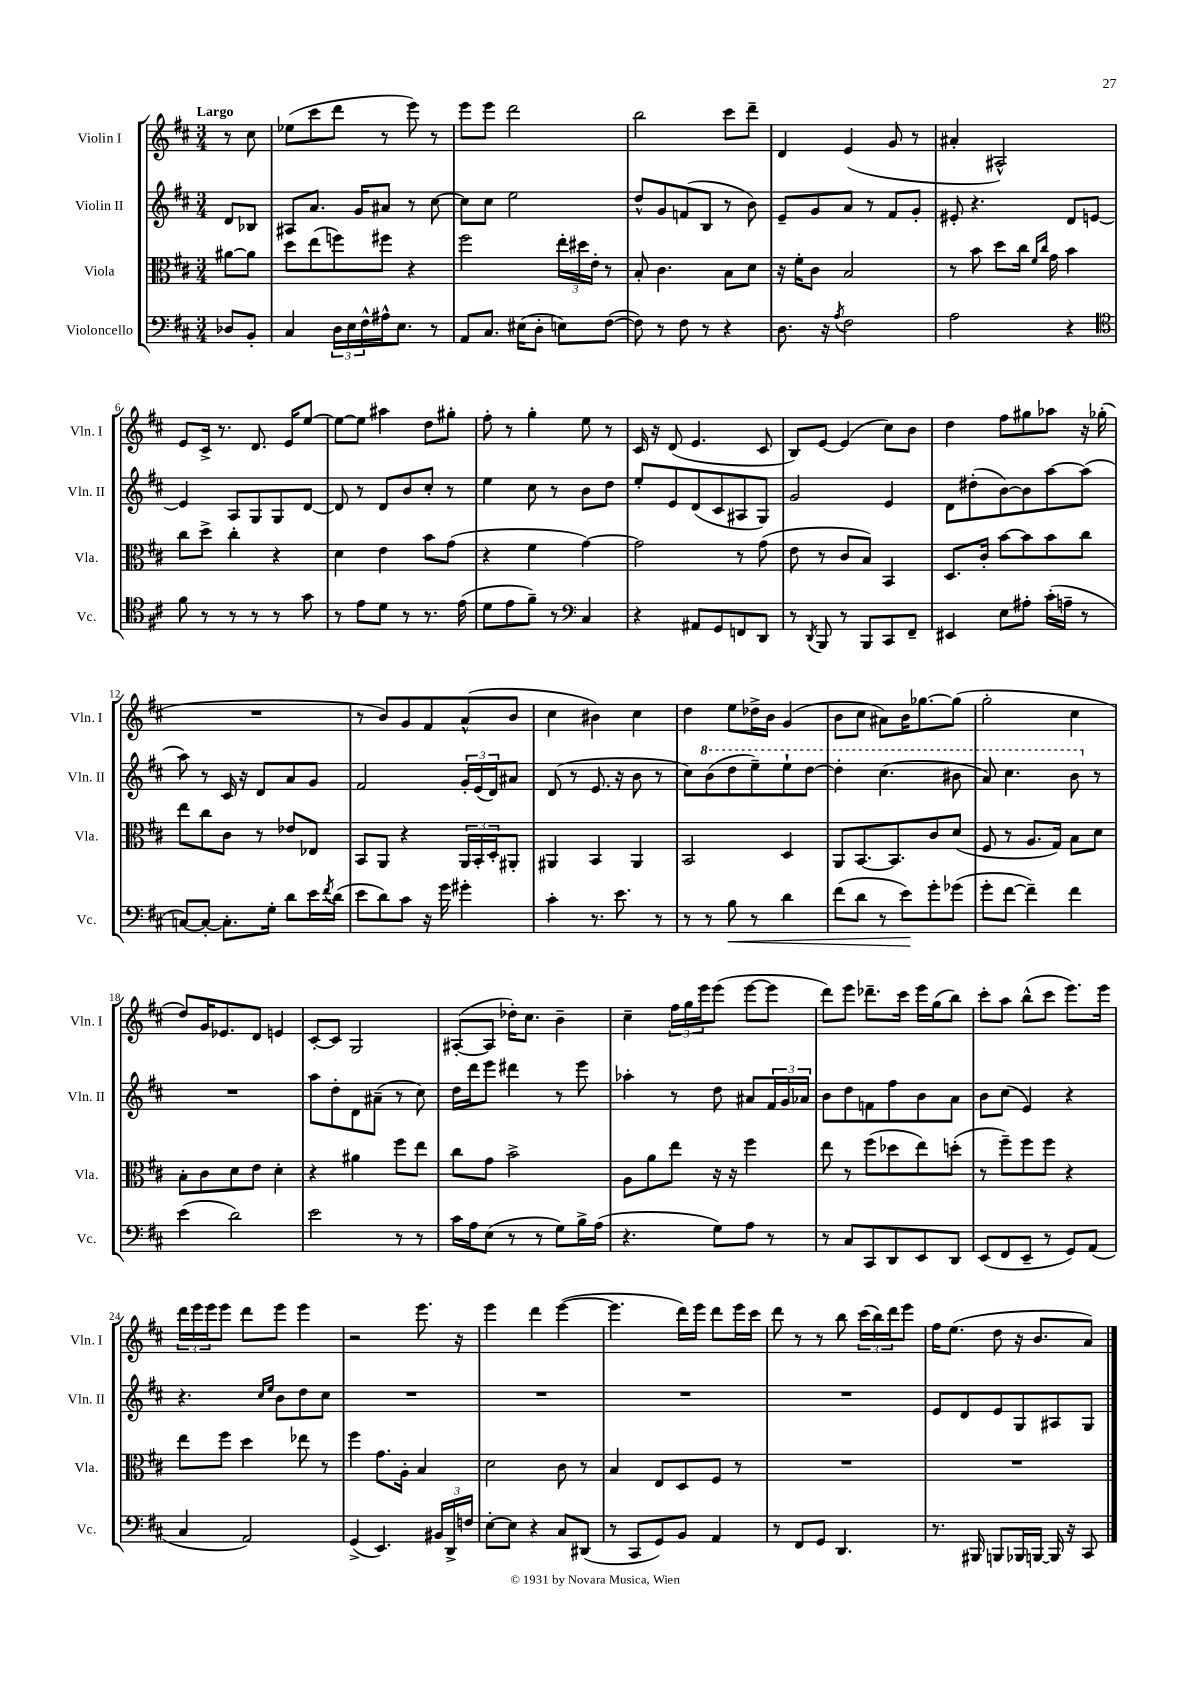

**kern	**dynam	**kern	**kern	**kern
*part4	*part4	*part3	*part2	*part1
*staff4	*staff4	*staff3	*staff2	*staff1
*I"Violoncello	*	*I"Viola	*I"Violin II	*I"Violin I
*I'Vc.	*	*I'Vla.	*I'Vln. II	*I'Vln. I
*clefF4	*	*clefC3	*clefG2	*clefG2
*k[f#c#]	*	*k[f#c#]	*k[f#c#]	*k[f#c#]
*M3/4	*	*M3/4	*M3/4	*M3/4
=	=	=	=	=
!	!	!	!	!LO:TX:a:B:t=Largo
8D-X/L	.	[8a#X\L	8d/L	8r
8BB'/J	.	8a#\J]	8B-X/J	8cc#\
=1	=1	=1	=1	=1
4C#/	.	8dd\L	8A#X/L	(8ee-X\L
.	.	(8ee\	8.a/J	8ccc#\
24D\LL	.	8ffn\)	.	8ddd\J
24E\	.	.	.	.
.	.	.	16g/KL	.
24F#^^\	.	.	.	.
16A#X^^\J	.	8ff#X\J	8a#X/J	8r
8.E\J	.	.	.	.
.	.	4r	8r	8eee\)
8r	.	.	[8cc#\	8r
=2	=2	=2	=2	=2
8AA/L	.	2ff#\	8cc#\L]	8eee\L
8.C#/J	.	.	8cc#\J	8eee\J
.	.	.	2ee\	2ddd\
(16E#X\KL	.	.	.	.
8D'\J	.	.	.	.
8En\L)	.	24ee'\LL	.	.
.	.	24dd#X\	.	.
.	.	24e'\JJ	.	.
([8F#\J	.	8r	.	.
=3	=3	=3	=3	=3
8F#\])	.	8B'/	8dd^^/L	2bb\
8r	.	4.c#\	8g/	.
8F#\	.	.	(8fn/	.
8r	.	.	8B/J	.
4r	.	8B\L	8r	8ccc#\L
.	.	8d\J	8b\)	8ddd~\J
=4	=4	=4	=4	=4
8.D\	.	16r	8e~/L	4d/
.	.	16f#'\KL	.	.
.	.	8c#\J	8g/	.
16r	.	.	.	.
8qA/	.	.	.	.
2F#\	.	2B/	8a/J	(4e/
.	.	.	8r	.
.	.	.	8f#/L	8g/
.	.	.	8g'/J	8r
=5	=5	=5	=5	=5
2A\	.	8r	8e#X'/	4a#X'/
.	.	8b\	4.r	.
.	.	8dd\L	.	2A#X^^/)
.	.	16cc#\Jk	.	.
.	.	16qqf#/LL	.	.
.	.	16qqcc#/JJ	.	.
.	.	16g\	.	.
4r	.	4b\	8d/L	.
.	.	.	[8en/J	.
!!LO:LB:g=z
=6	=6	=6	=6	=6
*clefC4	*	*	*	*
8f#\	.	8cc#\L	4e/]	8e/L
8r	.	8dd^\J	.	16c#^/Jk
.	.	.	.	8.r
8r	.	4cc#'\	8A/L	.
8r	.	.	8G/	8.d/
8r	.	4r	8G/	.
.	.	.	.	16e/KL
8g\	.	.	[8d/J	[8ee/J
=7	=7	=7	=7	=7
8r	.	4d\	8d/]	8ee\L_
8e\L	.	.	8r	8ee\J]
8d\J	.	4e\	8d/L	4aa#X\
8r	.	.	8b/	.
8.r	.	8b\L	8cc#'/J	8dd\L
.	.	(8g\J	8r	8gg#X'\J
(16e\	.	.	.	.
=8	=8	=8	=8	=8
8d\L	.	4r	4ee\	8ff#'\
8e\	.	.	.	8r
8f#~\J)	.	4f#\	8cc#\	4gg'\
8r	.	.	8r	.
*clefF4	*	*	*	*
4C#/	.	[4g\)	8b\L	8ee\
.	.	.	8dd\J	8r
=9	=9	=9	=9	=9
4r	.	2g\]	8ee'/L	16c#/
.	.	.	.	16r
.	.	.	8e/	(8d/
8AA#X/L	.	.	(8d/	4.e/
8GG/	.	.	8c#/	.
8FFn/	.	8r	8A#X/	.
8DD/J	.	(8g\	8G/J)	8c#/
=10	=10	=10	=10	=10
8r	.	8e\	2g/	8B/L)
8qDD/	.	.	.	.
8BBB/	.	8r	.	[8e/J
8r	.	8c#/L	.	(4e/]
8BBB/L	.	8B/J)	.	.
8CC#/	.	4BB/	4e/	8cc#\L)
8FF#~/J	.	.	.	8b\J
=11	=11	=11	=11	=11
4EE#X/	.	8.D/L	8d\L	4dd\
.	.	.	(8dd#X'\	.
.	.	16c#'/Jk	.	.
8E\L	.	[8b\L	[8b\)	8ff#\L
8A#X'\J	.	8b\]	8b\]	8gg#X\
(16c#'\LL	.	8b\	[8aa\	8aa-X\J
16An~\JJ	.	.	.	.
8r	.	8cc#\J	(8aa\J]	16r
.	.	.	.	(16gg-X'\
!!LO:LB:g=z
=12	=12	=12	=12	=12
[8Cn/L)	.	8ee\L	8aa\)	2.r
8C'/J_	.	8cc#\	8r	.
8.C'\L]	.	8c#\J	16c#/	.
.	.	.	16r	.
.	.	8r	8d/L	.
16G'\Jk	.	.	.	.
8d\L	.	8e-X/L	8a/	.
16e\L	.	8E-X/J	8g/J	.
8qf#/	.	.	.	.
(16d\JJ	.	.	.	.
=13	=13	=13	=13	=13
8e\L	.	8BB/L	2f#/	8r
8d\)	.	8AA/J	.	8b/L)
8c#\J	.	4r	.	8g/
16r	.	.	.	8f#/
16g\	.	.	.	.
4g#X'\	.	24AA/LL	24g'/LL	(8a^^/
.	.	24BB'/	(24e/	.
.	.	24D'/J	24d/J)	.
.	.	8AA#X'/J	8a#X/J	8b/J
=14	=14	=14	=14	=14
4c#'\	.	4AA#X/	(8d/	4cc#\
.	.	.	8r	.
8.r	.	4BB/	8.e/	4b#X\)
8.e\	.	.	16r	.
.	.	4AA#/	8b\	4cc#\
8r	.	.	8r	.
=15	=15	=15	=15	=15
8r	.	2BB/	8cc#\L)	4dd\
*	*	*	*8va	*
8r	.	.	(8bb\	.
!	!LO:HP:b	!	!	!
8B\	<	.	8ddd\	8ee\L
8r	.	.	8eee~\)	16dd-X^\L
.	.	.	.	16b\JJ
4d\	.	4D/	8eee`\	(4g/
.	.	.	[8ddd\J	.
=16	=16	=16	=16	=16
(8f#\L	.	8AA/L	4ddd'\]	8b\L
8d\J	.	[8.BB/	.	8cc#\J
8r	.	.	(4.ccc#\	8a#X\L)
.	.	8.BB/]	.	.
8e\L)	.	.	.	16b\K
.	.	.	.	[8.gg-X\
8g'\	[	8c#/	.	.
(8g-X\J	.	(8d/J	8bb#X\	(8gg-\J]
=17	=17	=17	=17	=17
8g'\L	.	8F#/	8aa/)	2gg'\
[8f#\J	.	8r	4.ccc#\	.
4f#~\])	.	8.A/L	.	.
.	.	16G/Jk)	.	.
4f#\	.	8B\L	8bb\	4cc#\
*	*	*	*X8va	*
.	.	8d\J	8r	.
!!LO:LB:g=z
=18	=18	=18	=18	=18
(4e\	.	8B'\L	2.r	8dd/L)
.	.	8c#\	.	16g/K
.	.	.	.	8.e-X/
2d\)	.	8d\	.	.
.	.	8e\J	.	8d/J
.	.	4d'\	.	4en/
=19	=19	=19	=19	=19
2e\	.	4r	8aa\L	[8c#'/L
.	.	.	8dd'\	8c#/J]
.	.	4a#X\	8d\	2G/
.	.	.	(8a#X~\J	.
8r	.	8ff#\L	8r	.
8r	.	8ee\J	8cc#\)	.
=20	=20	=20	=20	=20
16c#\LL	.	8cc#\L	16dd\LL	([8A#X'/L
16A\J	.	.	16ddd\J	.
(8E\J	.	8g\J	8eee\J	8A#/J]
8r	.	2b^\	4ddd#X\	16dd-X'\KL)
.	.	.	.	8.cc#\J
8r	.	.	.	.
8G\L)	.	.	8r	4b~\
16B^\L	.	.	8eee\	.
(16A\JJ	.	.	.	.
=21	=21	=21	=21	=21
4.r	.	8A\L	4aa-X'\	4cc#~\
.	.	8a\	.	.
.	.	8ee\J	8r	24ff#\LL
.	.	.	.	24gg\
.	.	.	.	24eee\J
8G\L)	.	16r	8dd\	(8eee\J
.	.	16r	.	.
8A\J	.	4ff#\	8a#X/L	[8eee\L
8r	.	.	24f#/L	8eee\J]
.	.	.	24g/	.
.	.	.	24a-X/JJ	.
=22	=22	=22	=22	=22
8r	.	8ee\	8b\L	8ddd\L)
8C#/L	.	8r	8dd\	8eee\J
8CC#/	.	(8ff#\L	8fn\	8.ddd-X~\L
8DD/	.	8dd-X\	8ff#\	.
.	.	.	.	16ccc#\Jk
8EE/	.	8ee\)	8b\	16eee\LL
.	.	.	.	(16gg\J
8DD/J	.	(8ddn'\J	8a\J	8bb\J)
=23	=23	=23	=23	=23
(8EE/L	.	8r	8b\L	8ccc#'\L
8FF#/	.	8ff#~\L)	(8cc#\J	8aa\J
8EE~/J	.	8ff#\	4e/)	(8bb^^\L
8r	.	8ff#\J	.	8ccc#\J
8GG/L)	.	4r	4r	8.eee\L)
(8AA/J	.	.	.	.
.	.	.	.	16eee\Jk
!!LO:LB:g=z
=24	=24	=24	=24	=24
4C#/	.	8ee\L	4.r	24ddd\LL
.	.	.	.	24eee\
.	.	.	.	24eee\J
.	.	8ff#\J	.	8eee\J
2AA/)	.	4dd\	.	8ddd\L
.	.	.	16qqcc#/LL	.
.	.	.	16qqee/JJ	.
.	.	.	8b\L	8eee\J
.	.	8ee-X\	8dd\	4eee\
.	.	8r	8cc#\J	.
=25	=25	=25	=25	=25
(4GG^/	.	4ff#\	2.r	2r
4.EE/)	.	8.g\L	.	.
.	.	16A'\Jk	.	.
.	.	4B/	.	8.eee\
24BB#X/LL	.	.	.	.
24DD^/	.	.	.	.
.	.	.	.	16r
24Fn/JJ	.	.	.	.
=26	=26	=26	=26	=26
[8E'\L	.	2d\	2.r	4eee\
8E\J]	.	.	.	.
4r	.	.	.	4ddd\
8C#/L	.	8c#\	.	([4eee\
(8DD#X/J	.	8r	.	.
=27	=27	=27	=27	=27
8r	.	4B/	2.r	4.eee\]
8CC#/L	.	.	.	.
8GG/)	.	8E/L	.	.
8BB/J	.	8D/	.	16ddd\LL)
.	.	.	.	16eee\JJ
4AA/	.	8F#/J	.	8ddd\L
.	.	8r	.	16eee\L
.	.	.	.	16ccc#\JJ
=28	=28	=28	=28	=28
8r	.	2.r	2.r	8ddd\
8FF#/L	.	.	.	8r
8GG/J	.	.	.	8r
4.DD/	.	.	.	8bb\
.	.	.	.	(24ccc#\LL
.	.	.	.	24bb\)
.	.	.	.	24ddd\J
.	.	.	.	8eee\J
=29	=29	=29	=29	=29
8.r	.	2.r	8e/L	16ff#\KL
.	.	.	.	(8.ee\J
.	.	.	8d/	.
16BBB#X/	.	.	.	.
8BBBn/L	.	.	8e/	8dd\
16BBB-X/L	.	.	8G/	16r
[16BBBn/JJ	.	.	.	8.b/L
16BBB/]	.	.	8A#X/	.
16r	.	.	.	.
8CC#/	.	.	8G/J	8a/J)
==	==	==	==	==
*-	*-	*-	*-	*-
